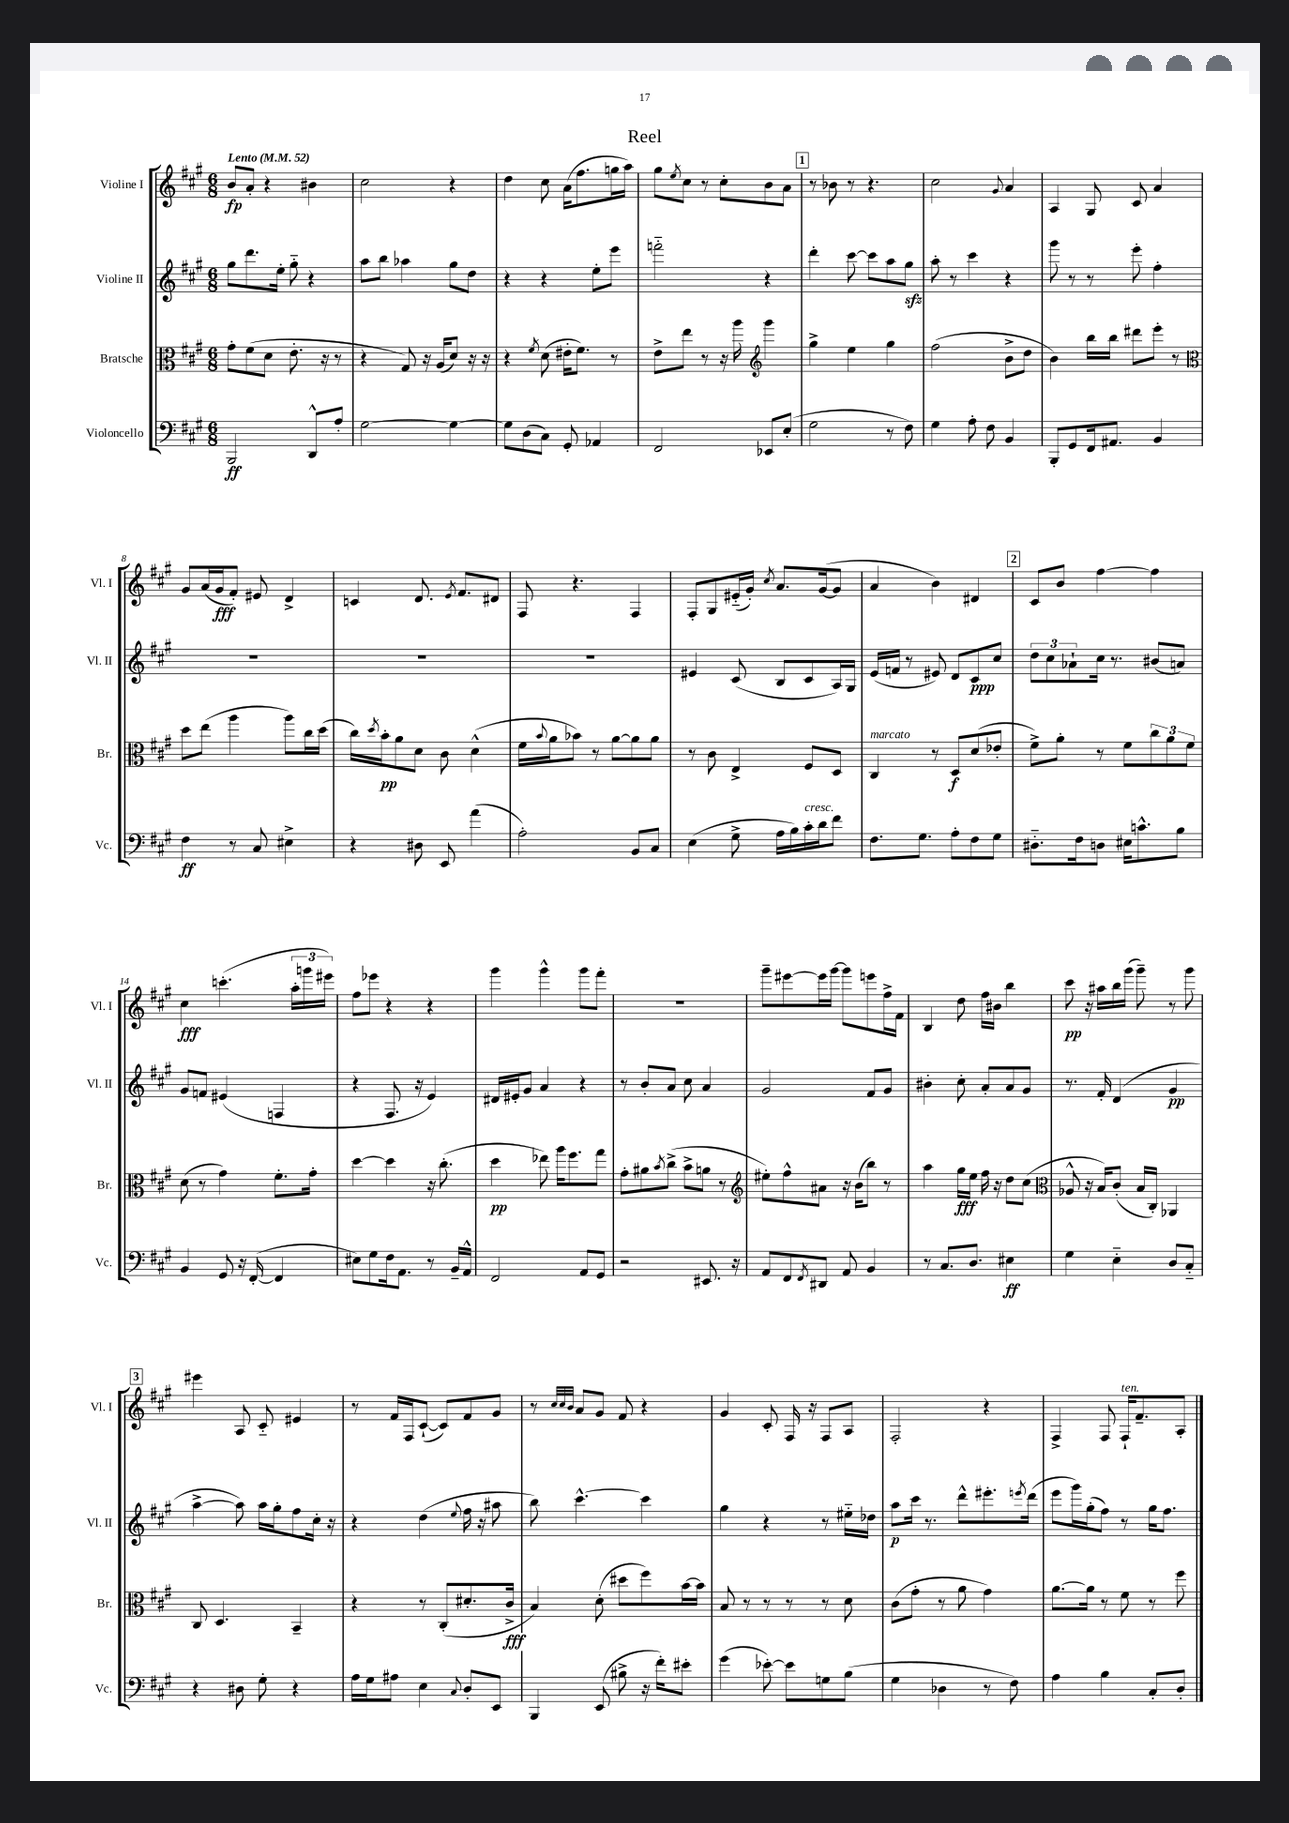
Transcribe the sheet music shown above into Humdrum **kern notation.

**kern	**kern	**kern	**kern
*staff4	*staff3	*staff2	*staff1
*clefF4	*clefC3	*clefG2	*clefG2
*k[f#c#g#]	*k[f#c#g#]	*k[f#c#g#]	*k[f#c#g#]
*M6/8	*M6/8	*M6/8	*M6/8
*MM52	*MM52	*MM52	*MM52
2BBB	8g#'	8gg#	8b
.	(8f#	8.ddd	8a'
.	8d	.	4r
.	.	16ee'	.
.	8.e'	8gg#'~	.
8DD^^	.	4r	4b#
.	16r	.	.
8A'	8r	.	.
=	=	=	=
[2G#	4r	8aa	2cc#
.	.	8bb	.
.	8G#)	4aa-	.
.	16r	.	.
.	(16A	.	.
4G#_	8d)	8gg#	4r
.	16r	8dd	.
.	16r	.	.
=	=	=	=
8G#]	4r	4r	4dd
(8D	.	.	.
.	8qf#	.	.
8C#)	(8d	4r	8cc#
8GG#'	16e#'	.	(16a
.	8.f#)	.	8.ff#
4AA-	.	8ee'	.
.	8r	8eee	16gg
.	.	.	16aa)
=	=	=	=
2FF#	8e^	2fff'~	8gg#
.	.	.	8qee
.	8ee	.	8cc#
.	8r	.	8r
.	16r	.	8cc#'
.	16aa	.	.
*	*clefG2	*	*
8EE-	4ggg#	4r	8b
(8E'	.	.	8a
=	=	=	=
2G#	4gg#^	4ddd'	8r
.	.	.	8b-
.	4ee	[8ccc#	8r
.	.	8ccc#]	4.r
8r	4gg#	8aa	.
8F#)	.	8gg#	.
=	=	=	=
4G#	(2ff#	8aa'	2cc#
.	.	8r	.
8A'	.	4ccc#	.
8F#	.	.	.
.	.	.	8qqg#
4BB	8b^	4r	4a
.	8dd	.	.
=	=	=	=
8BBB'	4b)	8ggg#	4A
8GG#	.	8r	.
16FF#	16bb	8r	8G#
8.AA#	16bb	.	.
.	8ddd#	8eee'	8c#
4BB	8eee'	4ff#'	4a
.	8r	.	.
=	=	=	=
*	*clefC3	*	*
4F#	8dd	2.r	8g#
.	(8ee	.	(16a
.	.	.	16g#
8r	4aa	.	8f#')
8C#	.	.	8e#
4E#^	8aa)	.	4d^
.	16cc#	.	.
.	(16dd	.	.
=	=	=	=
4r	16cc#)	2.r	4c
.	8qdd	.	.
.	16b'	.	.
.	8a	.	.
8D#	8d	.	8.d
8EE	8c#	.	.
.	.	.	8qe
.	.	.	8.f#
(4a	(4d^^	.	.
.	.	.	8d#
=	=	=	=
2A')	16f#	2.r	8F#
.	8qqb	.	.
.	16a	.	.
.	8b-)	.	4.r
.	8r	.	.
.	[8a	.	.
8BB	8a]	.	4F#
8C#	8a	.	.
=	=	=	=
(4E	8r	4e#	8F#'
.	8c#	.	8G#
8G#^	4E^	(8c#	(16e#'~
.	.	.	16g#')
.	.	.	8qcc#
16A	.	8B	8.a
16B)	.	.	.
16c#'	8F#	8c#	.
16d	.	.	([16g#
8f#	8D	16A)	8g#]
.	.	16G#	.
=	=	=	=
8.F#	4C#	(16e	4a
.	.	16f	.
.	.	8r	.
8.G#	.	.	.
.	8r	8e#)	4b)
8A'	8D	8d	.
8F#	(8d	8c#	4d#
8G#	8e-'	8cc#	.
=	=	=	=
8.D#'~	8f#^)	12dd	8c#
.	.	12cc#	.
.	8a'	.	8b
.	.	12a-`	.
16F#	.	.	.
8D	8r	16cc#	[4ff#
.	.	8.r	.
16E#	8f#	.	.
8.c^^	.	.	.
.	12cc#	(8b#	4ff#]
.	12a	.	.
8B	.	8a)	.
.	12f#	.	.
=	=	=	=
4BB	(8d	8g#	4cc#
.	8r	8f	.
8GG#	4g#)	(4e#	(4.ccc'
16r	.	.	.
([16FF#'	.	.	.
4FF#]	8.f#'	4F	.
.	.	.	24aa'
.	.	.	24ggg
.	16g#'	.	.
.	.	.	24eee#)
=	=	=	=
8E#)	[4dd	4r	8ff#
8G#	.	.	8eee-
16F#	4dd]	8.F#	4r
8.AA	.	.	.
.	.	16r	.
8r	16r	4e)	4r
.	(8.cc#'	.	.
16BB~	.	.	.
16AA^^	.	.	.
=	=	=	=
2FF#	4dd	16d#	4ggg#
.	.	16e#'	.
.	.	8g#	.
.	8ee-)	4a	4ggg#^^
.	16aa	.	.
.	8.ff#	.	.
8AA	.	4r	8ggg#
8GG#	8gg#	.	8fff#'
=	=	=	=
2r	8g#'	8r	2.r
.	8a#	8b'	.
.	8qb	.	.
.	(8cc#^	8a	.
.	8b^	8cc#	.
8.EE#	8a	4a	.
.	8r	.	.
16r	.	.	.
=	=	=	=
*	*clefG2	*	*
8AA	8ee#')	2g#	8ggg#~
8FF#	8ff#^^	.	[8eee#
8qFF#	.	.	.
8DD#	8a#	.	16eee#]
.	.	.	[16ggg#
8AA	16r	.	8ggg#]
.	(16b	.	.
4BB	8bb)	8f#	8eee
.	8r	8g#	16ff#^
.	.	.	16f#
=	=	=	=
8r	4aa	4b#'	4B
8.C#	.	.	.
.	16gg#	8cc#'	8dd
8.D	16ee	.	.
.	16ff#	8a'	16ff#
.	16r	.	16b#
4E#	8dd	8a	4bb
.	(8cc#	8g#	.
=	=	=	=
*	*clefC3	*	*
4G#	8A-^^	8.r	8ccc#
.	16r	.	16r
.	16B)	16f#'	16aa#
4E'~	(8c#'	(4d	16bb
.	.	.	(16ggg#
.	16B	.	8ggg#~)
.	16C#')	.	.
8D	4AA-	4g#	8r
8C#'~	.	.	8ggg#
=	=	=	=
4r	8C#	[4aa^	4eee#
.	4.D	.	.
8D#	.	8aa])	8A
8G#'	.	16aa	8c#'~
.	.	16gg#'	.
4r	4BB~	8ff#	4e#
.	.	16cc#'	.
.	.	16r	.
=	=	=	=
16A	4r	4r	8r
16G#	.	.	.
8A#	.	.	16f#
.	.	.	16F#
4E	8r	(4dd	([8c#`
.	(8C#'	.	8c#])
8qqC#	.	8qqee	.
8D'	8.d#'	16ff#	8f#
.	.	16r	.
8EE	.	8aa#	8g#
.	16c#^	.	.
=	=	=	=
4BBB	4B)	8bb)	8r
.	.	.	32qqcc#
.	.	.	32qqcc#
.	.	.	32qqb
.	.	[4.ccc#^^	8a
(8EE	(8d'	.	8g#
8B#^	8dd#	.	8f#
16r	8ff#)	4ccc#]	4r
16f#')	.	.	.
8e#'	[16b	.	.
.	16b]	.	.
=	=	=	=
(4g#	8B	4gg#	4g#
.	8r	.	.
[8e-')	8r	4r	8c#'
8e-]	8r	.	16F#
.	.	.	16r
8G	8r	8r	8F#
(8B	8d	16ee#'~	8A
.	.	16dd-	.
=	=	=	=
4G#	(8c#	8aa	2F#'
.	8g#'	16ccc#	.
.	.	8.r	.
4D-	8r	.	.
.	8a	8ddd^^	.
8r	4g#)	8.eee#'	4r
8F#)	.	.	.
.	.	8qeee	.
.	.	(16ddd	.
=	=	=	=
4A	[8.a	8eee	4F#^
.	.	16ggg#)	.
.	16a]	(16gg#'	.
4B	8r	8ff#)	8F#
.	8f#	8r	16F#`
.	.	.	8.f#~
8C#'	8r	16gg#	.
.	.	8.ff#	.
8D'	8ff#	.	8A'
==	==	==	==
*-	*-	*-	*-
